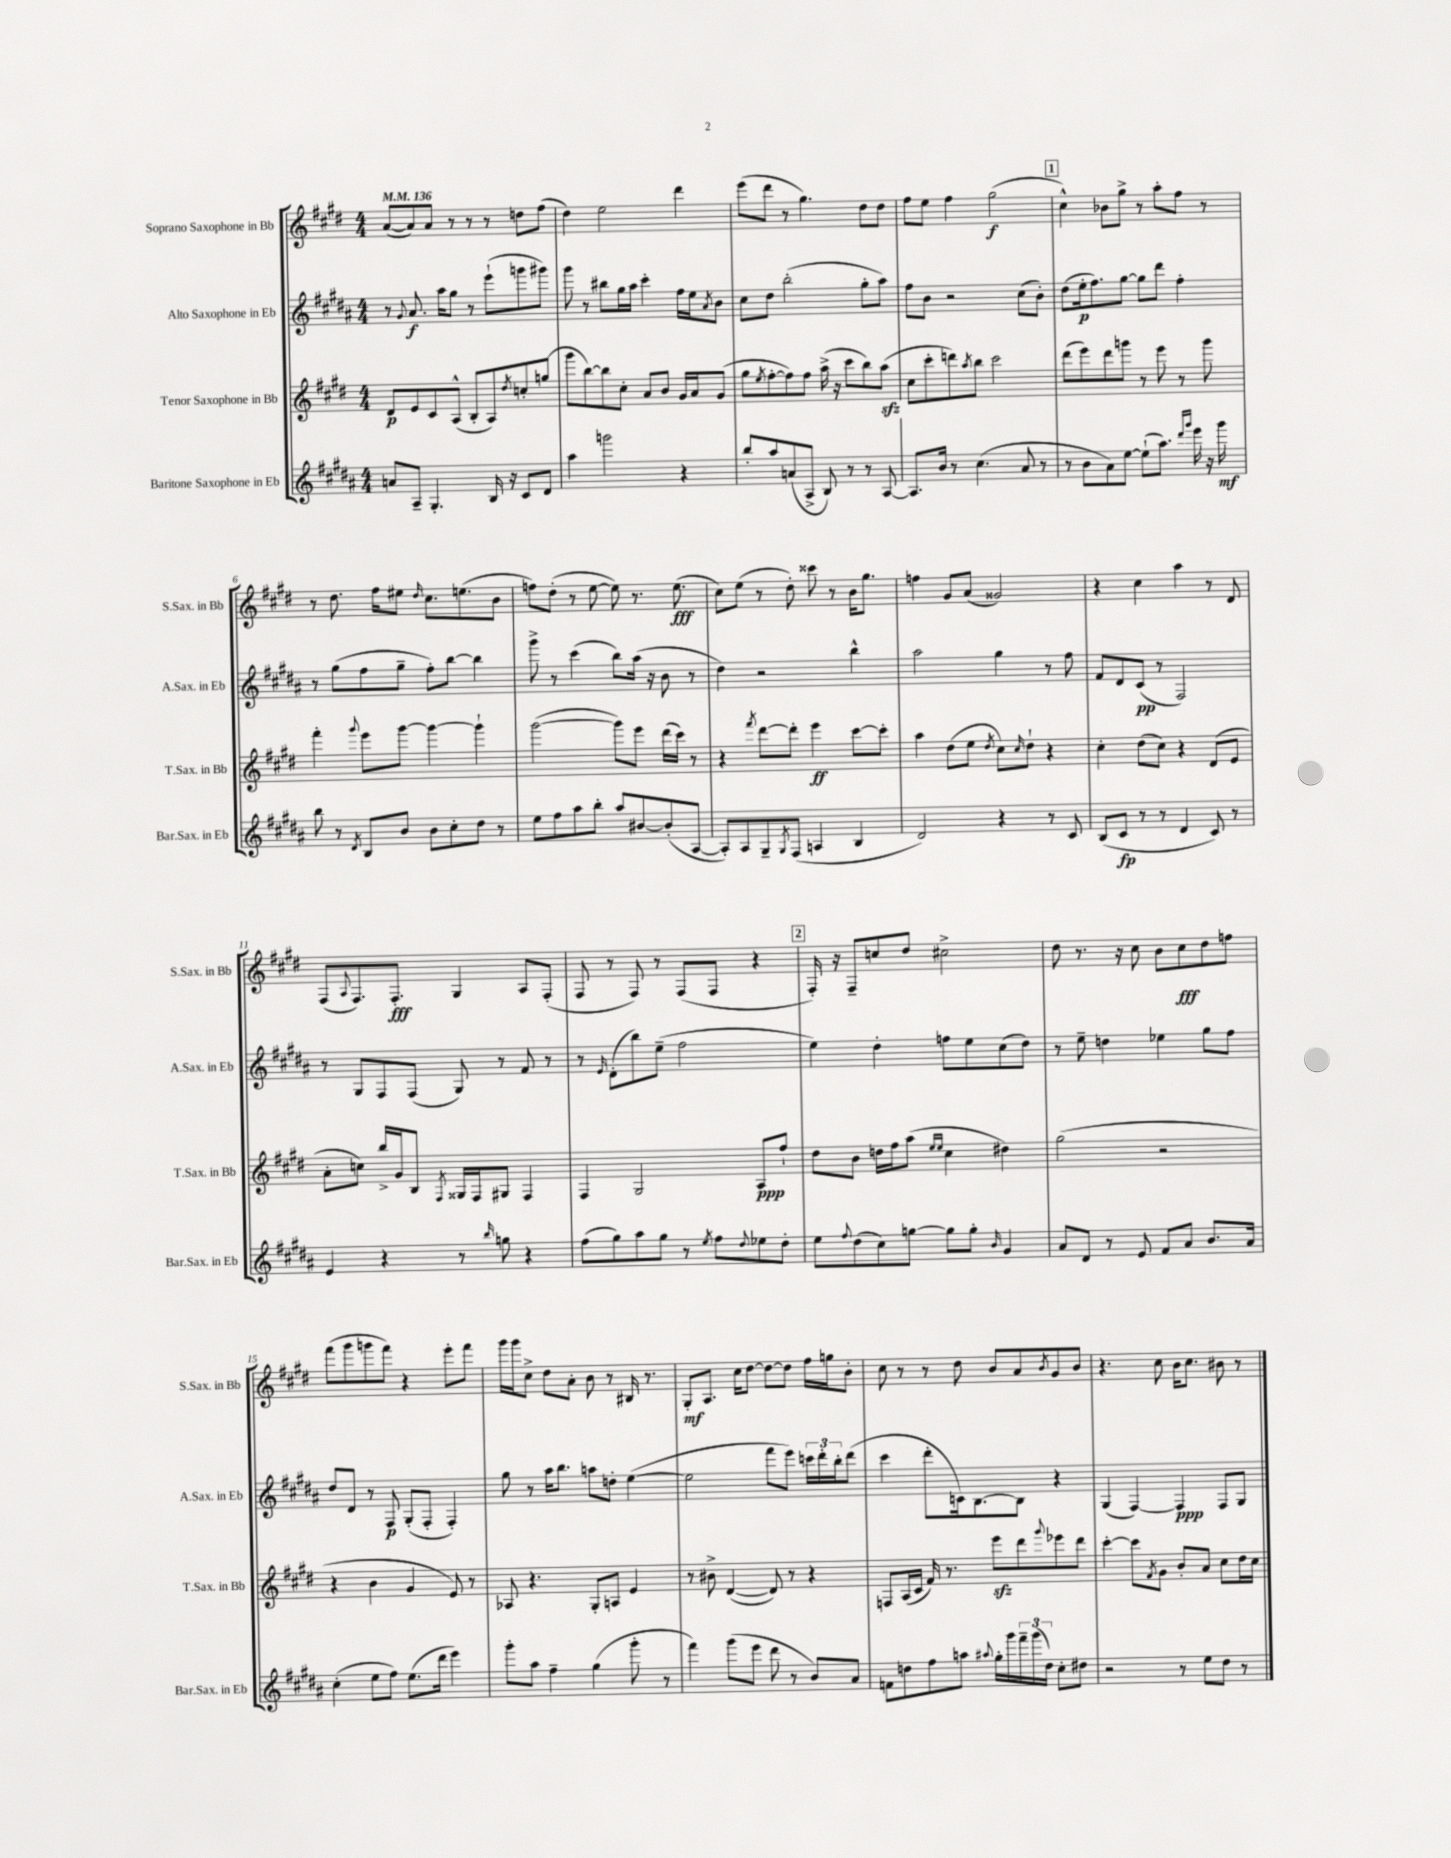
<<
\new StaffGroup <<
\new Staff = "s0" \with { instrumentName = "Soprano Saxophone in Bb" shortInstrumentName = "S.Sax. in Bb" } {
    \clef treble \key e \major \numericTimeSignature \time 4/4 \tempo 4 = 136
    a'8~( a'8) a'8 r8 r8 r8 d''8 fis''8( |
    dis''4) e''2 dis'''4 |
    e'''8( dis'''8 r8 gis''4.) dis''8 dis''8 |
    fis''8 e''8 fis''4 gis''2\f( |
    \mark \markup { \box "1" } cis''4-^) bes'8 gis''8-> r8 a''8-. fis''8 r8 |
    r8 dis''8. fis''16 eis''8 \grace { dis''16 } cis''8. e''8.( b'8 |
    f''8) dis''8-.( r8 e''8~ e''8) r8. e''8.\fff( |
    cis''8) e''8( r8 dis''8-.) cisis'''8 r8 b'16 gis''8. |
    f''4 gis'8 a'8( gisis'2) |
    r4 cis''4 a''4 r8 dis'8 |
    fis8( \appoggiatura { a8 } fis8.) fis8.-.\fff gis4 a8 fis8-.( |
    fis8 r8 fis8) r8 fis8( fis8 r4 |
    \mark \markup { \box "2" } fis16-.) r16 fis8-- c''8 dis''8 cis''2-> |
    dis''8 r8. r16 cis''8 b'8 cis''8\fff dis''8 f''8 |
    fis'''8( gis'''8 g'''8 fis'''8) r4 e'''8-. fis'''8 |
    gis'''16 gis'''16 cis''8-> dis''8 a'8-. b'8 r8 bis16 r8. |
    gis8-.\mf a8. cis''16 dis''8~ dis''8~ dis''8 fis''16 g''16 b'8-. |
    cis''8 r8 r8 dis''8 b'8 a'8 \acciaccatura { b'8 } gis'8 b'8 |
    r4. cis''8 b'16 cis''8. bis'8 r8 \bar "|." |
}
\new Staff = "s1" \with { instrumentName = "Alto Saxophone in Eb" shortInstrumentName = "A.Sax. in Eb" } {
    \clef treble \key b \major \numericTimeSignature \time 4/4
    r8 \appoggiatura { gis'8 } ais'8.\f ais''16 gis''8 r8 e'''8-!( g'''8 gis'''8) |
    gis'''8 r8 bis''8 gis''16 ais''16 cis'''4-. fis''16 e''16 \acciaccatura { ais'8 } b'8 |
    cis''8 dis''8 b''2-.( gis''8-. ais''8) |
    fis''8 b'8 r2 cis''8( b'8-.) |
    \mark \markup { \box "1" } dis''8( e''16-.\p fis''8.) gis''8~ gis''8 dis'''8 fis''4-. |
    r8 gis''8( fis''8 gis''8-- fis''8-.) b''8~ b''4 |
    gis'''8-> r8 cis'''4( b''8) ais''16( r16 b'8 r8 |
    dis''4) r2 b''4-^ |
    ais''2 gis''4 r8 fis''8 |
    fis'8 dis'8 cis'8\pp( r8 fis2) |
    r8 gis8 fis8 fis8( gis8) r8 fis'8 r8 |
    r8 \grace { e'16 } dis'8-.( b''8) e''8--( fis''2 |
    \mark \markup { \box "2" } e''4) dis''4-. f''8 e''8 cis''8( dis''8) |
    r8 e''8-- d''4 ees''4 gis''8 fis''8 |
    dis''8 dis'8 r8 fis8\p gis8-.( fis8-. fis4-.) |
    gis''8 r8 ais''16 b''8. a''8 d''8-. e''4~( |
    e''2 fis'''8 e'''8) \tuplet 3/2 { c'''16 dis'''16-. b''16-. } dis'''8( |
    cis'''4 dis'''8-. c'16) b8.~ b8 r4 |
    gis4( fis4~) fis4\ppp fis8 gis8 \bar "|." |
}
\new Staff = "s2" \with { instrumentName = "Tenor Saxophone in Bb" shortInstrumentName = "T.Sax. in Bb" } {
    \clef treble \key e \major \numericTimeSignature \time 4/4
    dis'8\p e'8 cis'8 a8-^( b8-. a8) \acciaccatura { dis''8 } c''8-. g''8( |
    gis'''8 b''8~) b''8 cis''8-. a'8 b'8 gis'16 a'16 gis'8( |
    gis''8 \acciaccatura { e''8 } fis''8~-. fis''8) fis''8 a''16->( r16 cis'''8 b''8) a''8\sfz( |
    cis''8 cis'''8-. d'''8) \acciaccatura { a''8 } b''8 cis'''2 |
    \mark \markup { \box "1" } dis'''8( e'''8) dis'''8 g'''8 r8 e'''8 r8 g'''8 |
    fis'''4-. \appoggiatura { gis'''8 } e'''8 gis'''8~ gis'''4~ gis'''4-! |
    gis'''2~( gis'''8) e'''8 dis'''16( cis'''16) r8 |
    r4 \acciaccatura { fis'''8 } dis'''8~ dis'''8-. e'''4\ff cis'''8~ cis'''8-. |
    a''4 dis''8( e''8 \acciaccatura { dis''8 } cis''8) \grace { cis''16 } dis''8-! r4 |
    cis''4-. dis''8( cis''8) r4 dis'8( e'8 |
    a'8-. c''8) b''16-> gis'16 b8 \acciaccatura { fis8 } gisis16 fis16 gis8 fis4 |
    fis4 gis2 a8\ppp fis''8-! |
    \mark \markup { \box "2" } dis''8 b'8 d''16 fis''16 a''8( \grace { e''16 e''16 } cis''4 dis''4) |
    gis''2( r2 |
    r4 b'4 gis'4 e'8) r8 |
    aes8 r4. gis8-. a8 e'4 |
    r8 bis'8-> dis'4~( dis'8) r8 r4 |
    f8 a16( cis'16 fis'16) r8. e'''8\sfz dis'''8 \appoggiatura { gis'''8 } ees'''8 dis'''8 |
    cis'''4~-. cis'''8 \acciaccatura { fis'8 } gis'8 b'8-. a'8 cis''8 dis''16 cis''16 \bar "|." |
}
\new Staff = "s3" \with { instrumentName = "Baritone Saxophone in Eb" shortInstrumentName = "Bar.Sax. in Eb" } {
    \clef treble \key b \major \numericTimeSignature \time 4/4
    a'8 ais8-- gis4.-. b16 r16 cis'8 dis'8 |
    ais''4 g'''2 r4 |
    b''8-. ais''8 a'8( ais8-> b8) r8 r8 ais8~ |
    ais8. b'16 r8 cis''4.( ais'8 r8 |
    \mark \markup { \box "1" } r8 b'8 ais'8) e''8~ e''8-!( ais''8.) \grace { dis'''16 gis'''16 } e'''16 r16 gis'''16\mf |
    b''8 r8 \acciaccatura { dis'8 } b8 b'8 b'8 cis''8-. dis''8 r8 |
    e''8 fis''8 ais''8 b''8-. ais''8 bis'8~ bis'8-.( ais8~ |
    ais8-.) ais8 gis8-- \acciaccatura { gis8 } fis8( a4 b4 |
    dis'2) r4 r8 cis'8 |
    b8( cis'8\fp r8 r8 dis'4 cis'8) r8 |
    e'4 r4 r8 \grace { b''16 } g''8 r4 |
    fis''8( gis''8) ais''8 gis''8 r8 \acciaccatura { e''8 } fis''8 \appoggiatura { dis''8 } ees''8 dis''8-. |
    \mark \markup { \box "2" } e''8 \appoggiatura { fis''8 } dis''8( cis''8) g''8~ g''8 g''8-. \grace { b'16 } gis'4 |
    ais'8 dis'8 r8 e'8 fis'8 ais'8 b'8. ais'16 |
    cis''4-.( e''8 fis''8) e''8.( dis'''16 e'''4) |
    gis'''8-. ais''8 fis''4-- gis''4( gis'''8-. r8 |
    fis'''4) gis'''8( e'''8 dis'''8 r8 b'8) ais'8 |
    f'8 d''8 fis''8 a''8 \appoggiatura { ais''8 } gis''16-. gis'''16 \tuplet 3/2 { fis'''16-- gis'''16( d''16) } cis''8-. dis''8 |
    r2 r8 e''8 dis''8 r8 \bar "|." |
}
>>
>>
